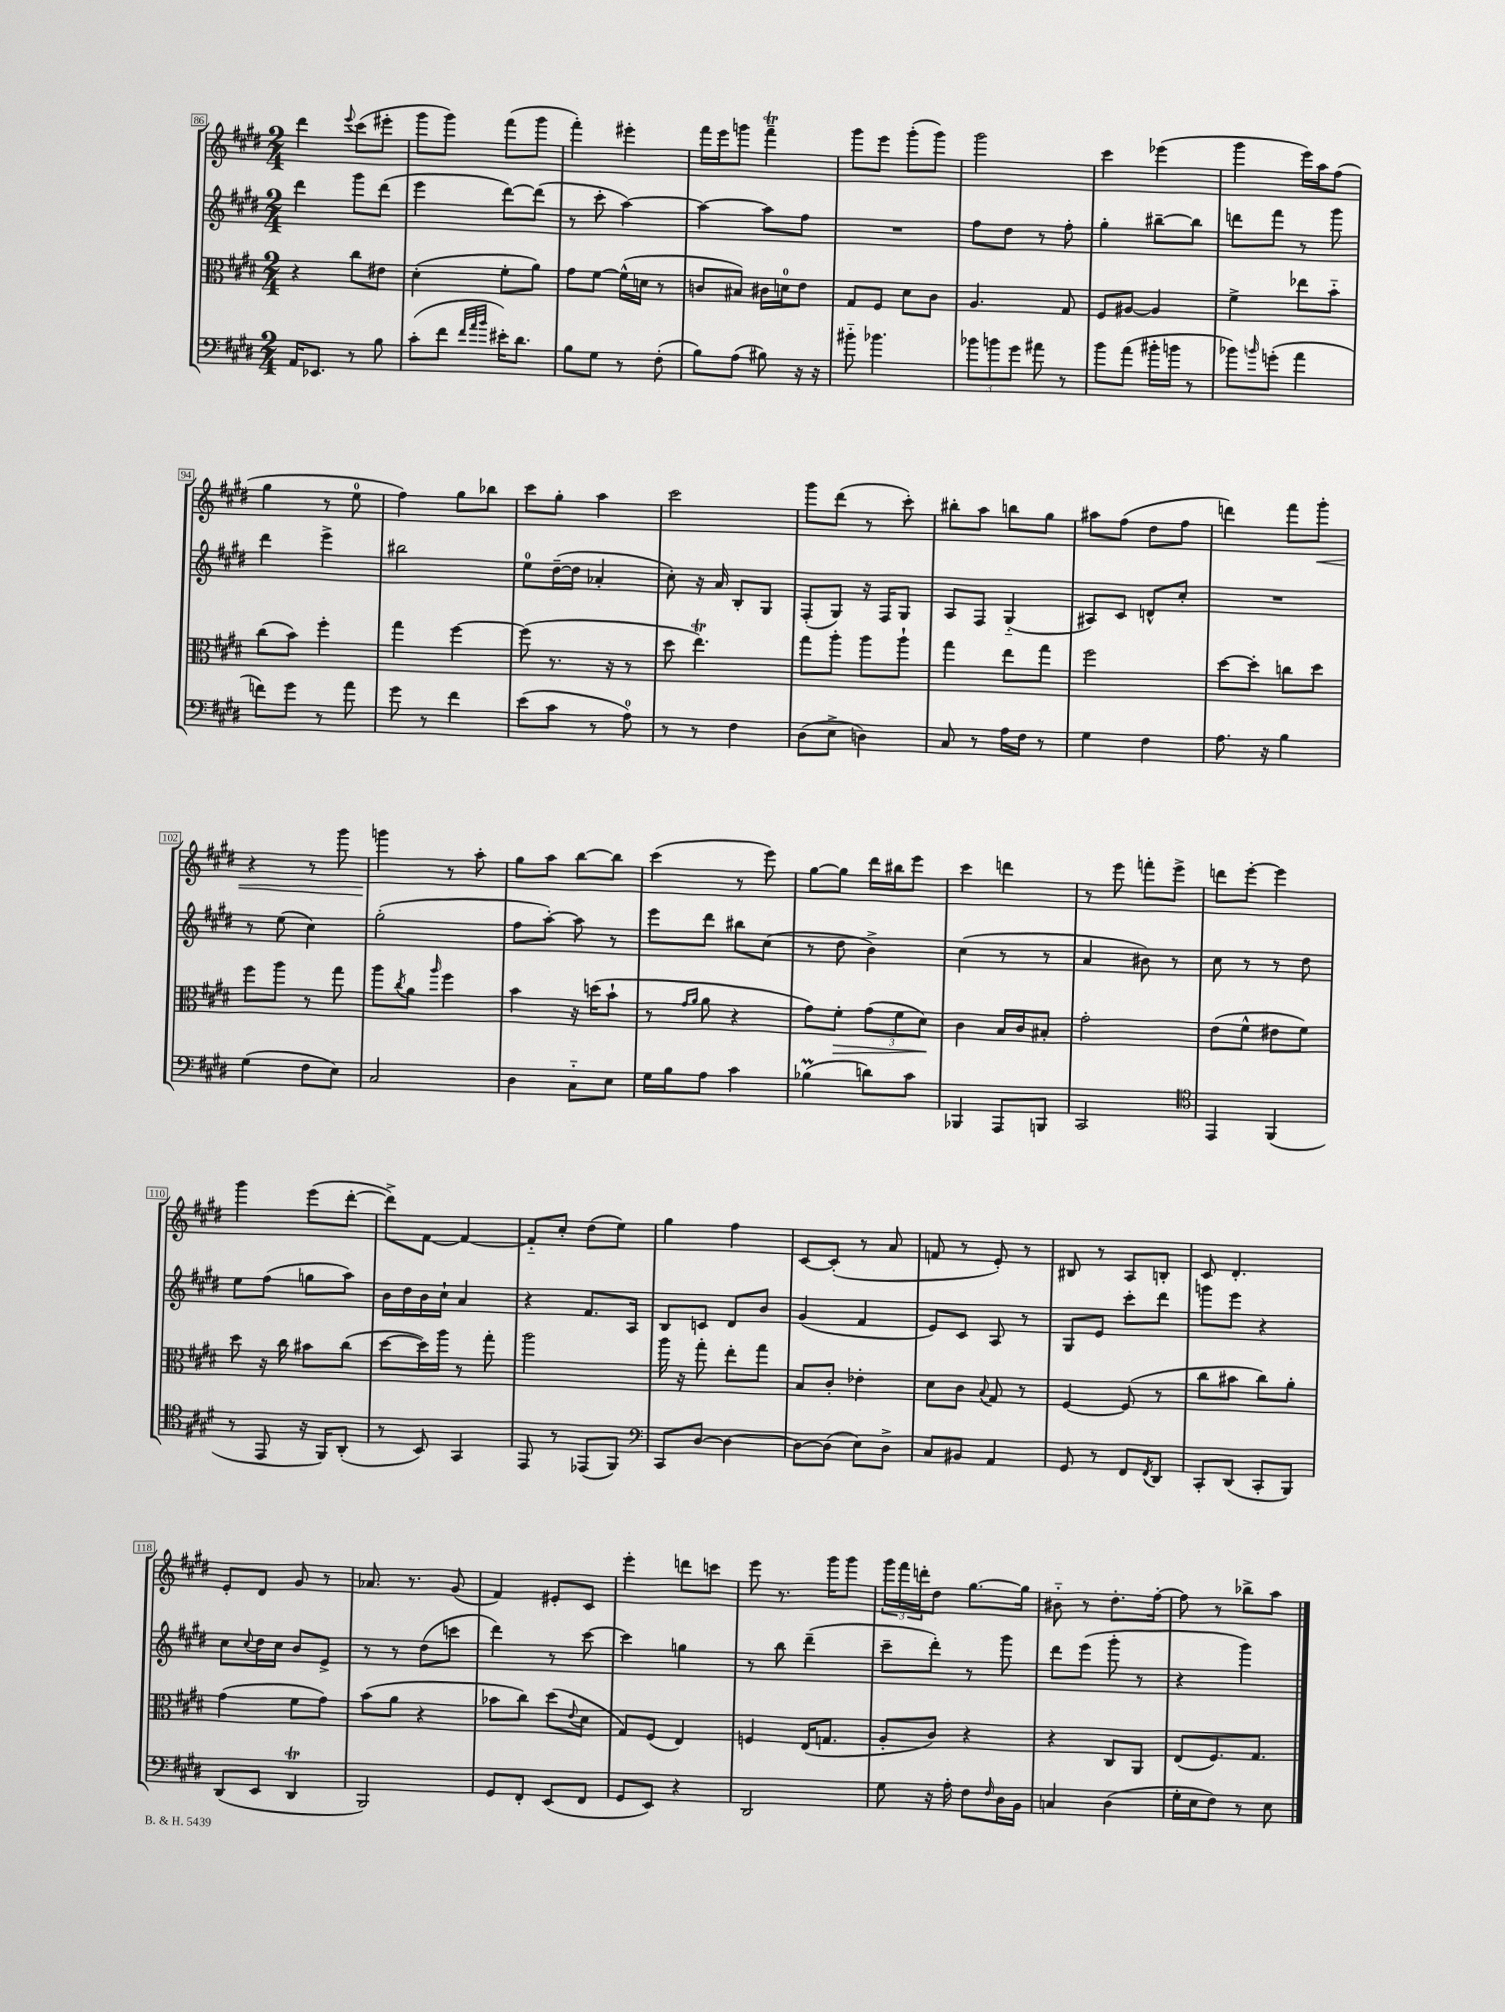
<<
\new StaffGroup <<
\new Staff = "s0" {
    \clef treble \key e \major \numericTimeSignature \time 2/4
    dis'''4 \appoggiatura { e'''8 } cis'''8( eis'''8-. |
    gis'''8 gis'''8) fis'''8( gis'''8 |
    fis'''4-.) eis'''4-. |
    fis'''16 e'''16 g'''8 fis'''4--\trill |
    gis'''8 e'''8 gis'''8-.( gis'''8) |
    gis'''2 |
    cis'''4 ees'''4( |
    gis'''4 e'''16) a''16 fis''8( |
    gis''4 r8 e''8-0 |
    fis''4) gis''8 bes''8 |
    cis'''8 gis''8-. a''4 |
    cis'''2 |
    gis'''8 dis'''8( r8 cis'''8-.) |
    bis''8-. a''8 b''8 gis''8 |
    ais''8 fis''8( dis''8 fis''8 |
    d'''4) fis'''8 gis'''8-.\< |
    r4 r8 gis'''8 |
    g'''4\! r8 a''8-. |
    gis''8 a''8 b''8~ b''8 |
    cis'''4( r8 e'''8) |
    gis''8~ gis''8 dis'''16 bis''16 e'''8 |
    cis'''4 d'''4 |
    r8 e'''8 f'''8-. e'''8-> |
    d'''8 e'''8~-. e'''4 |
    gis'''4 e'''8( dis'''8~-. |
    dis'''8->) fis'8~ fis'4~ |
    fis'8-_ cis''8-. dis''8( e''8) |
    gis''4 fis''4 |
    cis'8~ cis'8-.( r8 a'8 |
    f'8 r8 e'8-.) r8 |
    bis8 r8 a8 b8-. |
    cis'8 dis'4.-. |
    e'8-. dis'8 gis'8 r8 |
    aes'8. r8. gis'8( |
    fis'4) eis'8-. cis'8 |
    e'''4-. d'''8 c'''8 |
    e'''8 r8. gis'''16 gis'''8 |
    \tuplet 3/2 { gis'''16 fis'''16 d'''16-. } dis''8 gis''8.~ gis''16 |
    bis'8-_ r8 dis''8.-. fis''16~-. |
    fis''8 r8 bes''8-> a''8 \bar "|." |
}
\new Staff = "s1" {
    \clef treble \key e \major \numericTimeSignature \time 2/4
    dis'''4 gis'''8 dis'''8( |
    e'''4 dis'''8~) dis'''8( |
    r8 cis'''8-. a''4~) |
    a''4~ a''8 fis''8 |
    R2 |
    fis''8 dis''8 r8 fis''8-. |
    gis''4-. bis''8~-- bis''8 |
    d'''8 fis'''8 r8 gis'''8 |
    dis'''4 e'''4-> |
    bis''2 |
    e''8-0 dis''16~--( dis''16 aes'4-. |
    cis''8-.) r16 a'16 b8-. gis8 |
    fis8-.( gis8) r16 fis16 gis8 |
    a8 fis8 gis4-_( |
    ais8) cis'8 d'8-^ cis''8-. |
    R2 |
    r8 e''8( cis''4) |
    gis''2-.( |
    fis''8 a''8~-.) a''8 r8 |
    e'''8 dis'''8 bis''8 cis''8( |
    r8 dis''8 b'4->) |
    cis''4( r8 r8 |
    a'4 bis'8) r8 |
    cis''8 r8 r8 dis''8 |
    e''8 fis''8( g''8 a''8) |
    b'16 dis''16 b'16 cis''16-! a'4 |
    r4 fis'8. a16 |
    b8 c'8 dis'8 b'8 |
    gis'4( fis'4 |
    e'8) cis'8 a8 r8 |
    gis8 e'8 cis'''8-. dis'''8 |
    g'''8 e'''8 r4 |
    cis''8 \appoggiatura { cis''8 } dis''16 cis''16 b'8 e'8-> |
    r8 r8 dis''8( c'''8 |
    dis'''4) r8 cis'''8~ |
    cis'''4 g''4 |
    r8 b''8 dis'''4--( |
    cis'''8-- dis'''8-.) r8 gis'''8 |
    dis'''8 e'''8( gis'''8-. r8 |
    r4 gis'''4) \bar "|." |
}
\new Staff = "s2" {
    \clef alto \key e \major \numericTimeSignature \time 2/4
    r4 cis''8 eis'8 |
    dis'4-.( fis'8-. a'8) |
    gis'8 fis'8~ fis'16-^( d'16 r8 |
    c'8 bis8) cis'16 d'16-0 e'8 |
    gis8 fis8 dis'8 cis'8 |
    a4. gis8 |
    fis8 ais8~ ais4 |
    fis'4-> ees''8 b'8-_ |
    cis''8( b'8) fis''4-. |
    gis''4 fis''4~ |
    fis''8( r8. r16 r8 |
    dis''8 e''4.\trill) |
    gis''8 a''8-. a''8 a''8-! |
    gis''4 e''8 gis''8 |
    fis''2 |
    dis''8~ dis''8-. c''8 dis''8 |
    fis''8 a''8 r8 gis''8 |
    a''8 \acciaccatura { cis''8 } a'8 \grace { a''16 } fis''4 |
    b'4 r16 d''16( b'8-! |
    r8 \grace { gis'16 a'16 } a'8 r4 |
    gis'8) fis'8-.\> \tuplet 3/2 { gis'8( fis'8 dis'8\!) } |
    cis'4 b16 cis'16 bis8-. |
    gis'2-. |
    e'8( fis'8-^ eis'8 fis'8) |
    dis''8 r16 cis''16 bis'8 cis''8( |
    dis''8~ dis''16) a''16 r8 gis''8-. |
    a''2 |
    a''16 r16 gis''8-. e''8-. gis''8 |
    b8 cis'8-. ees'4-. |
    dis'8 cis'8 \appoggiatura { b8 } gis8 r8 |
    fis4~ fis8( r8 |
    cis''8 bis'8 cis''8) a'8-. |
    gis'4( fis'8 gis'8) |
    b'8( a'8 r4 |
    bes'8 cis''8) dis''8( \appoggiatura { e'8 } dis'8 |
    gis8) fis8( e4) |
    f4 e16( g8. |
    a8-. cis'8) r4 |
    r4 cis8 a,8 |
    e8( fis8.) gis8. \bar "|." |
}
\new Staff = "s3" {
    \clef bass \key e \major \numericTimeSignature \time 2/4
    a,16 ees,8. r8 b8 |
    cis'8-.( fis'8 \grace { fis'32 a'32 b'32 } eis'16-.) dis'8. |
    b8 gis8 r8 fis8-.( |
    b8) a8( bis8) r16 r16 |
    bis'8-_ bes'4. |
    \tuplet 3/2 { bes'8 b'8 gis'8 } ais'8 r8 |
    b'8 a'8( bis'16-. b'16 r8 |
    bes'8) \grace { b'16 } g'8-.( a'4 |
    f'8) gis'8 r8 a'8 |
    gis'8 r8 fis'4 |
    e'8( cis'8 r8 a8-0) |
    r8 r8 fis4 |
    dis8( e8-> d4) |
    cis8 r8 a16 fis16 r8 |
    gis4 fis4 |
    a8. r16 b4 |
    gis4( fis8 e8) |
    cis2 |
    dis4 cis8-_ e8 |
    gis16 b16 a8 cis'4 |
    bes4\prall( d'8) cis'8 |
    bes,,4 a,,8 b,,8 |
    cis,2 |
    \clef tenor e,4 fis,4( |
    r8 e,8 r16 fis,16) a,8-.( |
    r8 b,8) gis,4 |
    e,8 r8 ees,8( fis,8) |
    \clef bass cis,8 dis8~ dis4~ |
    dis8~ dis8( e8) dis8-> |
    cis8 bis,8 a,4 |
    gis,8 r8 fis,8 \acciaccatura { fis,8 } dis,8 |
    cis,8-. dis,8( cis,8-. b,,8) |
    dis,8( e,8 dis,4\trill |
    b,,2) |
    gis,8 fis,8-. e,8( fis,8 |
    gis,8 e,8) r4 |
    dis,2 |
    gis8 r16 a16-. fis8 \grace { fis16 } dis16 b,16 |
    c4 dis4( |
    gis16-. e16 fis8) r8 e8 \bar "|." |
}
>>
>>
\layout { \context { \Score currentBarNumber = #86 \override BarNumber.stencil = #(make-stencil-boxer 0.1 0.3 ly:text-interface::print) } }
